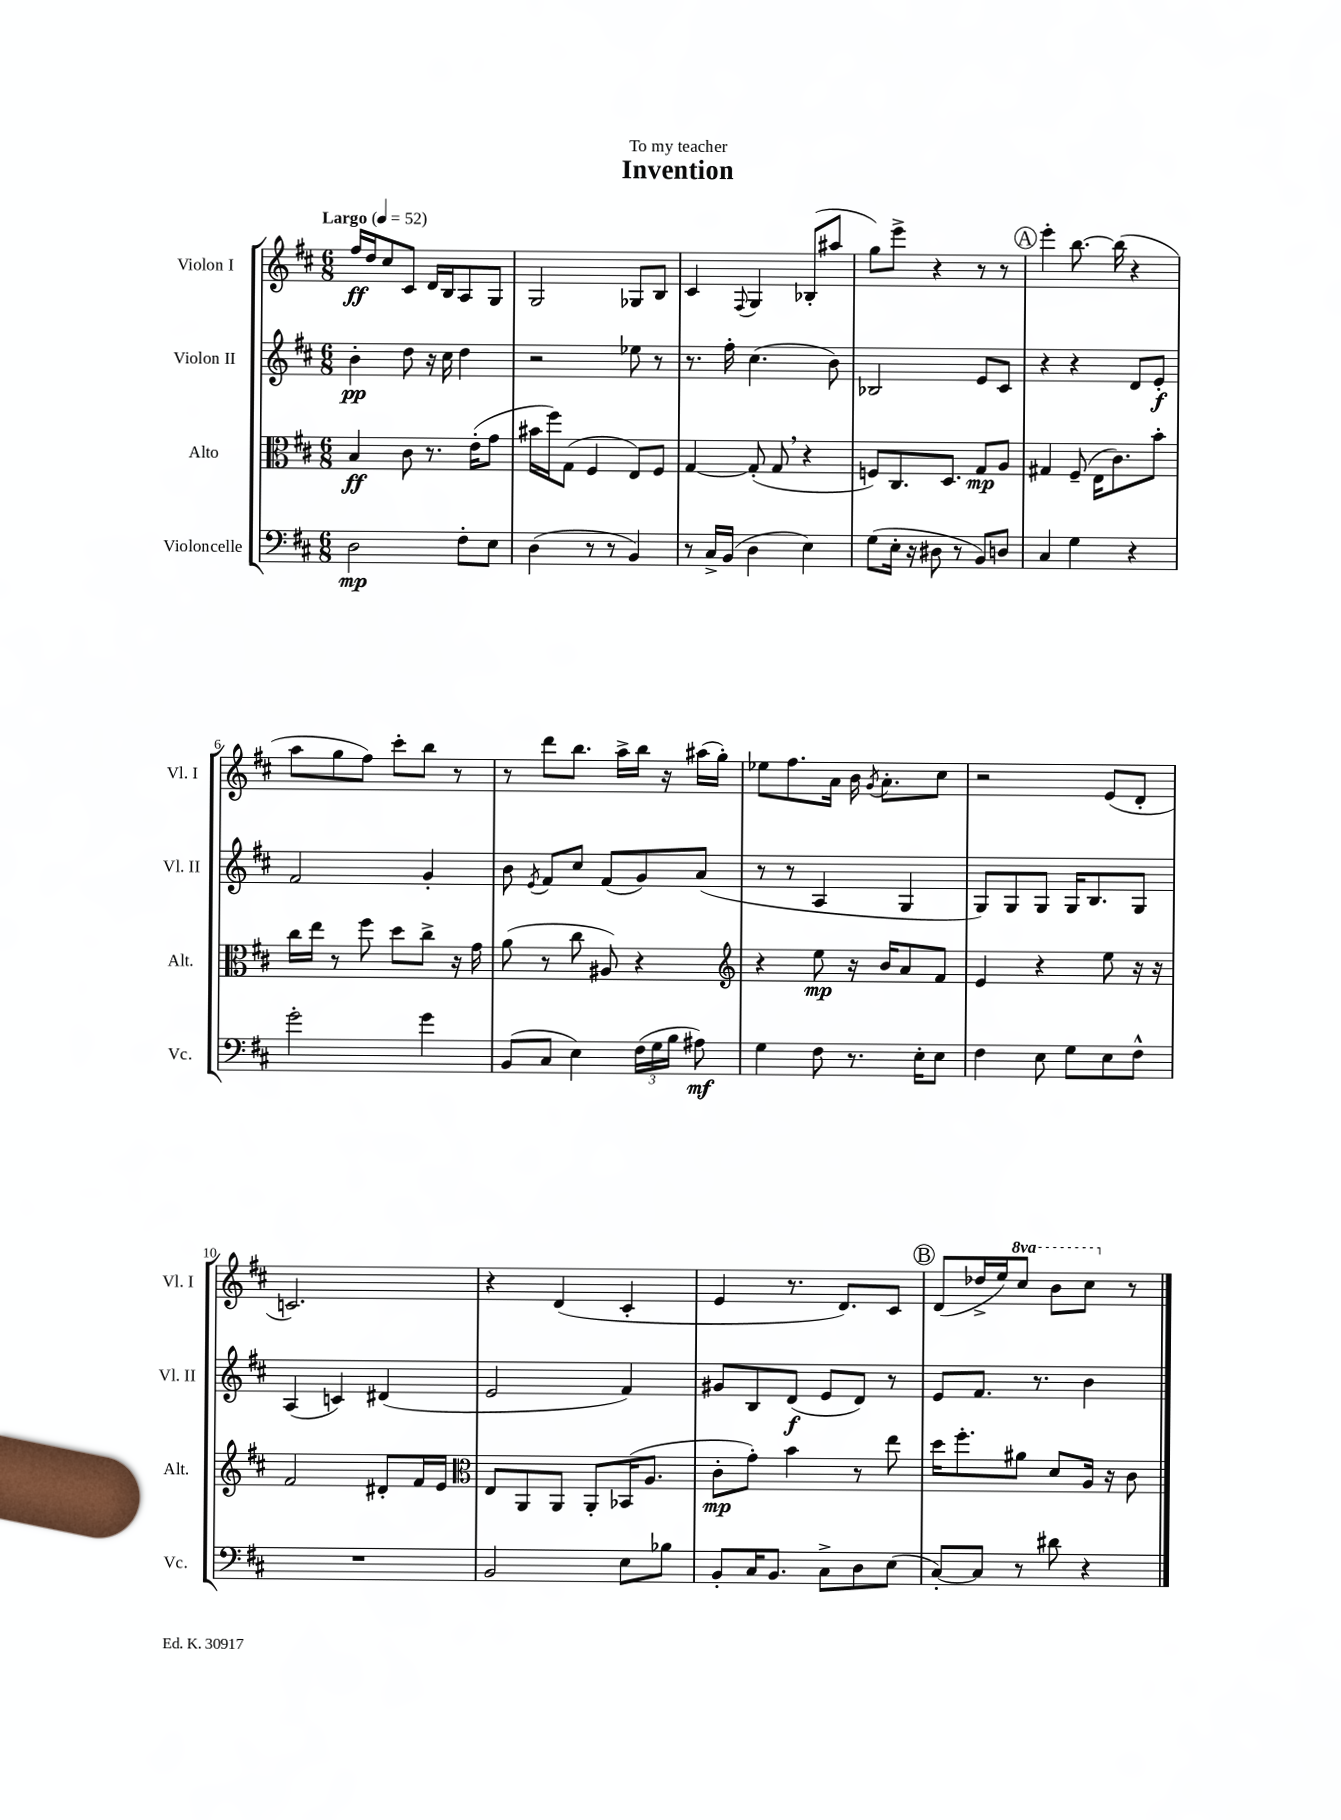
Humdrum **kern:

**kern	**kern	**kern	**kern
*staff4	*staff3	*staff2	*staff1
*clefF4	*clefC3	*clefG2	*clefG2
*k[f#c#]	*k[f#c#]	*k[f#c#]	*k[f#c#]
*M6/8	*M6/8	*M6/8	*M6/8
*MM52	*MM52	*MM52	*MM52
2D	4B	4b'	16ff#
.	.	.	16dd
.	.	.	8cc#
.	8c#	8dd	8c#
.	8.r	16r	16d
.	.	16cc#	16B
8F#'	.	4dd	8A
.	(16e'	.	.
8E	8g	.	8G
=	=	=	=
(4D	16b#	2r	2G
.	16ff#)	.	.
.	(8G	.	.
8r	4F#	.	.
8r	.	.	.
4BB)	8E)	8ee-	8G-
.	8F#	8r	8B
=	=	=	=
8r	[4G	8.r	4c#
16C#^	.	.	.
(16BB	.	16ff#'	.
.	.	.	8qqF#
4D	(8G']	(4.cc#	4G
.	8G	.	.
4E)	4r	.	(8B-'
.	.	8b)	8aa#
=	=	=	=
(8G	8F)	2B-	8gg)
16E'	8.C#	.	8eee^
16r	.	.	.
8D#	.	.	4r
.	8.D	.	.
8r	.	.	.
8BB)	8G	8e	8r
8D	8A	8c#	8r
=	=	=	=
4C#	4G#	4r	4eee'
4G	(8F#~	4r	[8.bb
.	16E	.	.
.	8.c#)	.	(16bb]
4r	.	8d	4r
.	8b'	8e'	.
=	=	=	=
2g'	16cc#	2f#	8aa
.	16ee	.	.
.	8r	.	8gg
.	8ff#	.	8ff#)
.	8dd	.	8ccc#'
4g	8cc#^	4g'	8bb
.	16r	.	8r
.	16g	.	.
=	=	=	=
(8BB	(8a	8b	8r
.	.	8qe	.
8C#	8r	8f#	8ddd
4E)	8cc#	8cc#	8.bb
.	8A#)	(8f#	.
.	.	.	16aa^
(24F#	4r	8g)	16bb
24G	.	.	.
.	.	.	16r
24B	.	.	.
8A#)	.	(8a	(16aa#
.	.	.	16gg')
=	=	=	=
*	*clefG2	*	*
4G	4r	8r	8ee-
.	.	8r	8.ff#
8F#	8ee	4A	.
.	.	.	16a
8.r	16r	.	16b
.	.	.	8qg
.	16b	.	8.a'
.	8a	4G	.
16E'	.	.	.
8E	8f#	.	8cc#
=	=	=	=
4F#	4e	8G)	2r
.	.	8G	.
8E	4r	8G	.
8G	.	16G	.
.	.	8.B	.
8E	8ee	.	(8e
8F#^^	16r	8G	8d'
.	16r	.	.
=	=	=	=
2.r	2f#	(4A	2.c)
.	.	4c)	.
.	8d#'	(4d#	.
.	16f#	.	.
.	16e	.	.
=	=	=	=
*	*clefC3	*	*
2BB	8E	2e	4r
.	8AA	.	.
.	8AA	.	(4d
.	8AA'	.	.
8E	(16BB-	4f#)	4c#'
.	8.A	.	.
8B-	.	.	.
=	=	=	=
8BB'	8c#'	8g#	4e
16C#	8g')	8B	.
8.BB	.	.	.
.	4b	(8d	8.r
8C#^	.	8e	.
.	.	.	8.d)
8D	8r	8d)	.
(8E	8ee	8r	8c#
=	=	=	=
[8C#')	16dd	8e	(8d
.	8.ff#'	.	.
8C#]	.	8.f#	16dd-^
.	.	.	16ee)
8r	8a#	.	8ccc#
.	.	8.r	.
8d#	8d	.	8bb
4r	16A	4b	8ccc#
.	16r	.	.
.	8c#	.	8r
==	==	==	==
*-	*-	*-	*-
